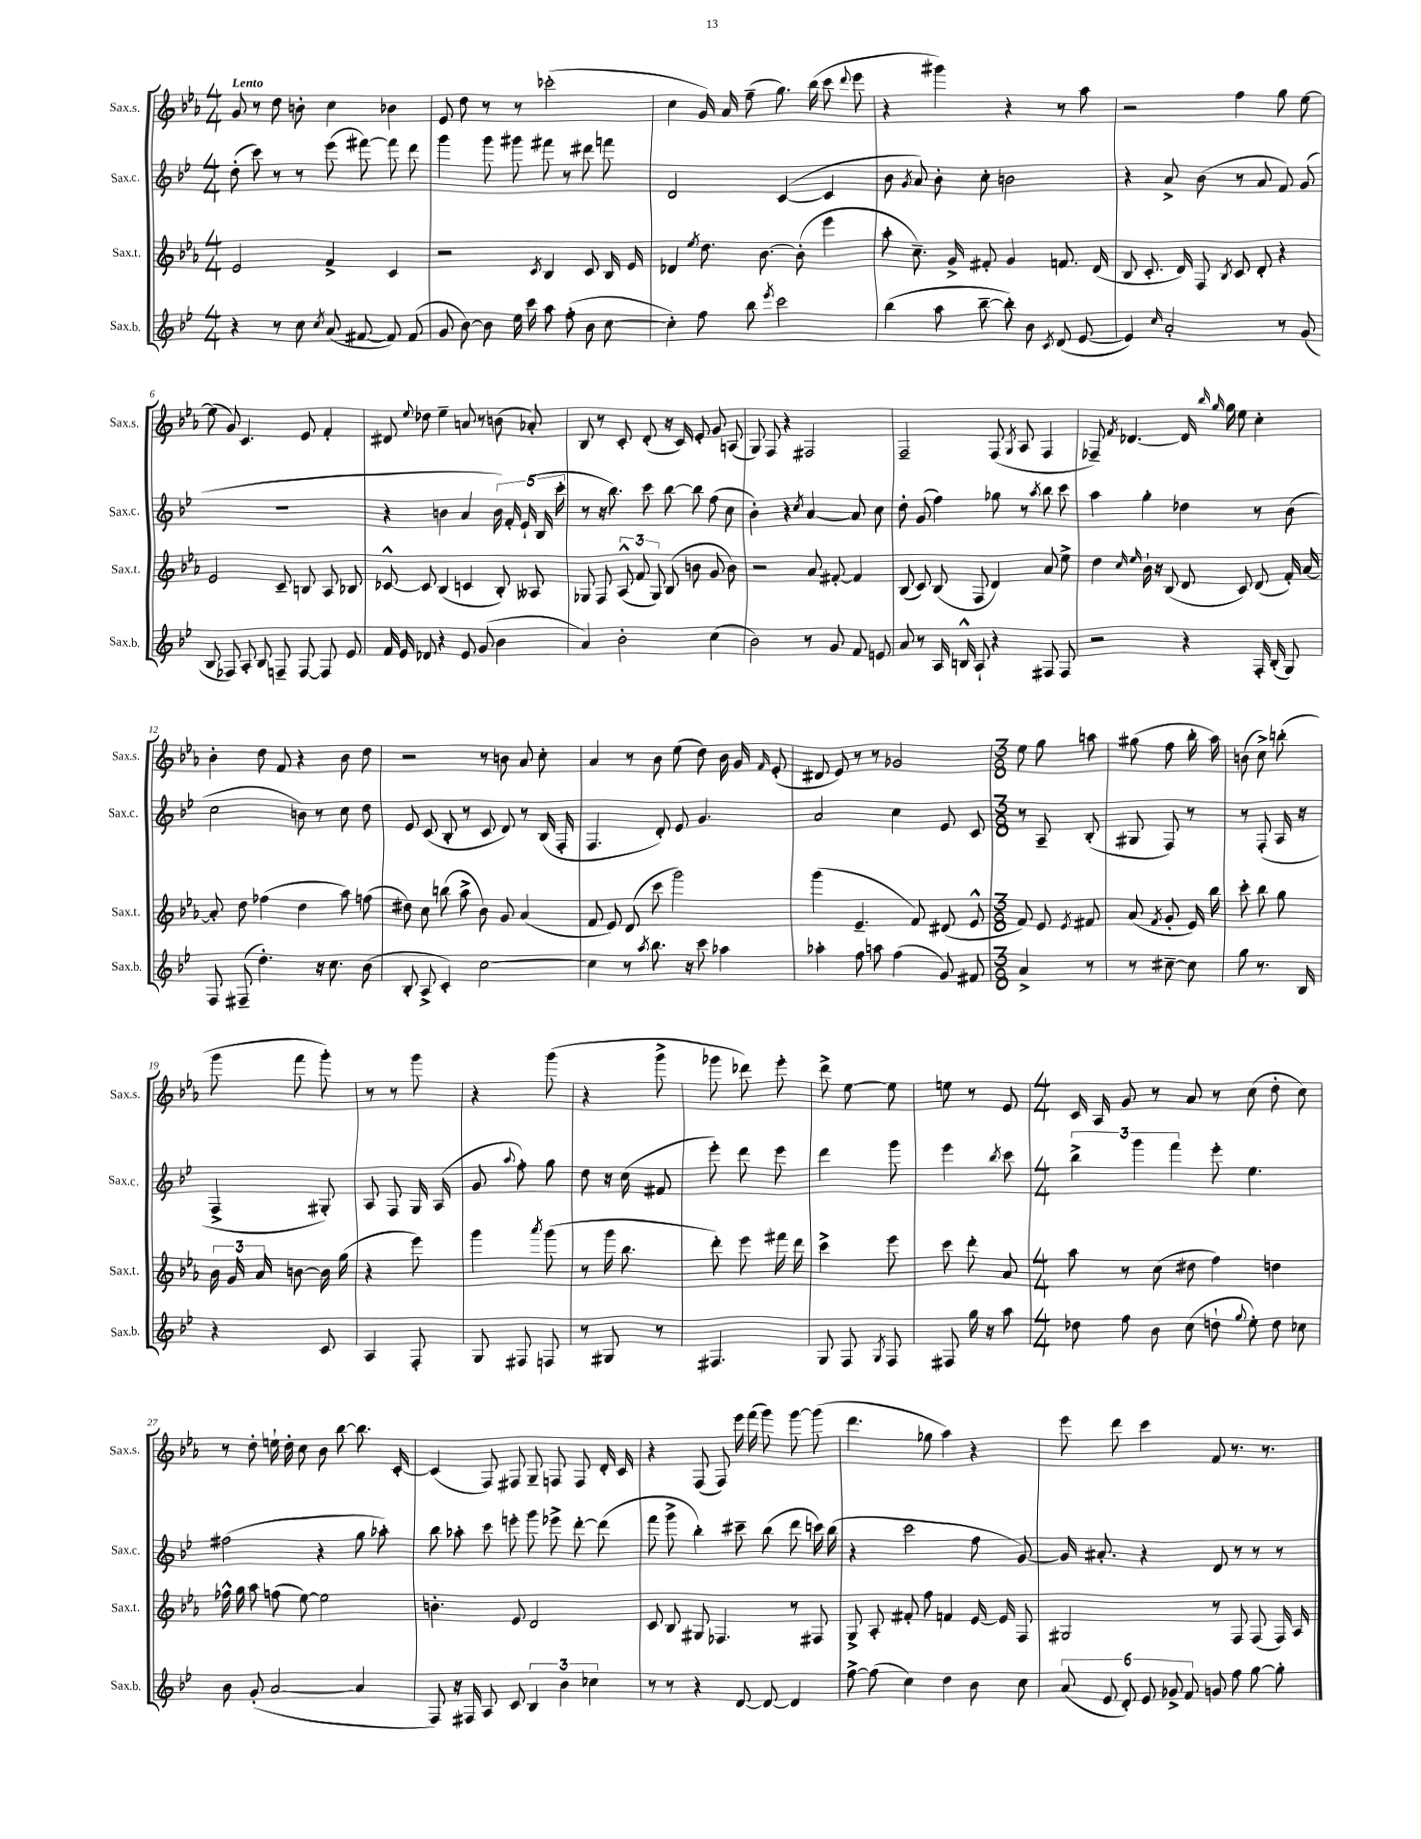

**kern	**kern	**kern	**kern
*staff4	*staff3	*staff2	*staff1
*clefG2	*clefG2	*clefG2	*clefG2
*k[b-e-]	*k[b-e-a-]	*k[b-e-]	*k[b-e-a-]
*M4/4	*M4/4	*M4/4	*M4/4
4r	2e-	(8dd'	8g
.	.	8ccc)	8r
8r	.	8r	8dd
8cc	.	8r	8b'
8qcc	.	.	.
(8a	4f^	(8eee-	4cc
[8f#	.	[8fff#)	.
8f#])	4c	8fff#]	4b-
(8f#	.	8ddd	.
=	=	=	=
8g	2r	4ggg	8e-
[8b-)	.	.	8dd
8b-]	.	8ggg	8r
16ee-	.	8ggg#	8r
16ccc	.	.	.
.	8qc	.	.
8aa	4B-	8fff#	(2ccc-'
(8ff'	.	8r	.
8b-	8c	8ddd#	.
[8cc	16B-	8fff	.
.	16e-	.	.
=	=	=	=
4cc'])	4d-	2d	4cc
.	8qee-	.	.
8ff	8.dd	.	16g)
.	.	.	16a-
8bb-	.	.	(8ff~
.	[8.b-	.	.
8qeee-	.	.	.
2ccc	.	([4c	8.gg)
.	(8b-']	.	.
.	.	.	(16bb-
.	4eee-	4c]	8ccc
.	.	.	8qqddd
.	.	.	8eee-
=	=	=	=
(4bb-	8aa-'	8b-	4r
.	.	8qg	.
.	8.cc~)	8a)	.
8aa	.	8b-'	4ggg#)
.	16g^	.	.
[8bb-~	8f#'	8cc'	.
8bb-'])	4g	2b	4r
8b-	.	.	.
8qc	.	.	.
(8d	8.f	.	8r
[8e-	.	.	8aa-
.	(16d	.	.
=	=	=	=
4e-])	8B-	4r	2r
.	8.c'	.	.
16qqcc	.	.	.
2a'	.	8a^	.
.	16d)	.	.
.	8F	(8b-	.
.	8qB-	.	.
.	8c	8r	4ff
.	8d'	8a	.
8r	4r	8f)	8gg
(8g	.	(8g	[8ee-
=	=	=	=
8B-	2e-	1r	(8ee-]
8F-)	.	.	8g)
8A'	.	.	4.c
8B-	.	.	.
8F~	8c~	.	.
[8F	8B	.	8e-
8F]	8A-	.	4f'
8e-	8B-	.	.
=	=	=	=
16f	[8c-^^	4r	8d#
16e-	.	.	.
.	.	.	8qqee-
8d-	8c-]	.	8dd-
4r	(4B-	4b	4ee-~
8e-	4c	4a	8a
(8g	.	.	8r
4b-	8B-')	20b)	(8b
.	.	20f'	.
.	.	(20e-`	.
.	8A--	.	8a-')
.	.	20B-	.
.	.	20ccc'	.
=	=	=	=
4a)	8G-	8r	8B-
.	8F	16r	8r
.	.	8.bb-)	.
2b-'	(12A-^^	.	8c'
.	12f	.	.
.	.	8ccc	(8d'
.	12G-)	.	.
.	(8B-	[8bb-	16r
.	.	.	16c)
.	8b	8bb-]	8e-'
(4cc	8g	(8ff	8g
.	8b)	8cc	(8A
=	=	=	=
2b-)	2r	4b-')	8G)
.	.	.	8F
.	.	4r	4r
.	.	8qcc	.
8r	8a-	[4a	2F#
8g	[8f#'	.	.
8f	4f#]	8a]	.
8e	.	8cc	.
=	=	=	=
8a	(8B-	8dd'	2F~
8r	8c)	(8g	.
16A	(8B-	4ff)	.
16B^^	.	.	.
8A`	8F	.	.
4r	4d)	8gg-	(8F
.	.	.	8qG
.	.	8r	8A-
.	.	8qaa	.
8F#	8a-	8bb-	4F
8F#	8ee-^	8ccc	.
=	=	=	=
2r	4dd	4aa	8F-~)
.	.	.	8qf
.	.	.	[4.d-
.	16qqcc	.	.
.	16qqee-	.	.
.	16b-`	4gg'	.
.	16r	.	.
.	(8B-	.	.
4r	8d	4dd-	16d-]
.	.	.	16qqbb-
.	.	.	16qqgg
.	.	.	16gg
.	8c)	.	8ee-
16F'	(8d	8r	4cc'
(16B-'	.	.	.
8G)	16f')	(8b-	.
.	[16a-	.	.
=	=	=	=
8F	8a-']	2cc	4b-'
(8F#~	8dd	.	.
4.dd')	(4ff-	.	8dd
.	.	.	8f
.	4dd	8b)	4r
16r	.	8r	.
8.cc	.	.	.
.	8aa-)	8cc	8b-
(8b-	(8ff	8dd	8dd
=	=	=	=
8B-'	8dd#)	8e-	2r
8A^	8cc	(8c	.
4c')	(8bb	8B-'	.
.	8aa-^	8r	.
[2cc	8b-)	8c	8r
.	8g	8d)	8b
.	(4a-	8r	8a-
.	.	(16B-	8cc'
.	.	16F'	.
=	=	=	=
4cc]	8f	4.F	4a-
.	8e-)	.	.
8r	(8d	.	8r
8qaa	.	.	.
8.bb-	8ccc	8d')	8b-
.	2ggg)	8e-	(8ee-
16r	.	.	.
8ccc	.	4.g	8dd)
4aa-	.	.	16b-
.	.	.	16g
.	.	.	16qqf
.	.	.	(8e-'
=	=	=	=
4aa-'	(4ggg	2a	8d#
.	.	.	8e-)
8ff	4.e-~	.	8r
8aa	.	.	8r
(4ff	.	4cc	2g-
.	8f)	.	.
8g)	(8d#	8e-	.
8f#	8e-^^	8c	.
=	=	=	=
*M3/8	*M3/8	*M3/8	*M3/8
4a^	8f)	8r	8ee-
.	8e-	8A~	8gg
.	8qe-	.	.
8r	8f#	(8B-'	8aa
=	=	=	=
8r	(8a-	8G#	(8gg#
.	8qf	.	.
[8cc#~	8g'	8F)	8ff
8cc#]	16e-)	8r	16bb-'
.	16bb-	.	16aa-)
=	=	=	=
8gg	8ccc'	8r	(8b
8.r	8bb-	(8F'	8cc^)
.	8gg	16A	(8bb'
16B-	.	16r	.
=	=	=	=
4r	24b-	4F^	8ggg
.	24g	.	.
.	24a-	.	.
.	[8b	.	8fff
8c	16b]	8G#')	8ggg')
.	(16gg	.	.
=	=	=	=
4A	4r	8A	8r
.	.	8F	8r
8F'	8eee-)	16G	8ggg
.	.	(16A	.
=	=	=	=
8G	4ggg	8g	4r
.	.	8qqaa	.
8F#	.	8ff')	.
.	8qaaa-	.	.
8F	(8ggg	8gg	(8ggg
=	=	=	=
8r	8r	8dd	4r
8G#	16ggg	16r	.
.	8.bb-	(16cc	.
8r	.	8f#	8ggg^
=	=	=	=
4.F#	8ddd')	8eee-')	8ggg-
.	8eee-	8ddd	8ddd-)
.	16fff#	8eee-	8eee-'
.	16ddd	.	.
=	=	=	=
8G	4ccc^	4ddd	8ddd^
8F	.	.	[8ee-
8qG	.	.	.
8F	8eee-	8ggg	8ee-]
=	=	=	=
8F#	8ccc	4eee-	8ee
16gg	8ddd'	.	8r
16r	.	.	.
.	.	8qbb-	.
8aa	8a-	8ccc	8e-
=	=	=	=
*M4/4	*M4/4	*M4/4	*M4/4
8dd-	8aa-	6bb-^	16c
.	.	.	16A-
8ff	8r	.	8g
.	.	6ggg	.
8b-	(8cc	.	8r
.	.	6fff	.
(8cc	8dd#	.	8a-
8dd`	4ff)	8eee-'	8r
8qqgg	.	.	.
8ee-')	.	4.ee-	(8cc
8dd	4dd	.	8dd'
8cc-	.	.	8cc)
=	=	=	=
8b-	16ff-^^	(2ff#	8r
.	16gg	.	.
(8g'	8aa-	.	8dd'
[2a	(8ff	.	16ee`
.	.	.	16dd'
.	[8ee-)	.	8cc
.	2ee-]	4r	8b-
.	.	.	[8bb-
4a]	.	8gg	8.bb-]
.	.	8aa-')	.
.	.	.	[16c'
=	=	=	=
8F)	4.b'	8bb-	(4c]
16r	.	8aa-'	.
16F#	.	.	.
8A	.	8ccc	8F)
8c	8e-	8eee'	8F#
6B-	2d	8ggg	8G~
.	.	8eee-^	8F
6b-	.	.	.
.	.	[8ddd'	8F
6cc-	.	.	.
.	.	(8ddd]	16d'
.	.	.	16c
=	=	=	=
8r	8c	8fff	4r
8r	8B-	8ggg^	.
4r	8G#	4bb-')	(8F
.	4.F-	.	8F)
[8d	.	8ccc#~	16eee-
.	.	.	(16fff
8d_	.	(8bb-	8ggg)
4d]	8r	8ddd	[8ggg
.	8F#	16ccc)	(8ggg]
.	.	(16bb-	.
=	=	=	=
[8ff^	8G^	4r	4.ddd
(8ff]	8A-'	.	.
4cc)	8f#'	2ccc	.
.	8ff	.	8gg-
4dd	4f	.	4aa-)
8b-	[16e-	8ff	4r
.	16e-]	.	.
8cc	8F	[8g)	.
=	=	=	=
(12a	2G#	16g]	8eee-
.	.	8.a#'	.
12e-	.	.	.
.	.	.	8ddd
12d')	.	.	.
12e-	.	4r	4ccc
12g-^	.	.	.
12f	.	.	.
8g	8r	8d	8f
8ff	8F	8r	8.r
[8gg	(8F	8r	.
.	.	.	8.r
8gg']	16F)	8r	.
.	16A-	.	.
==	==	==	==
*-	*-	*-	*-
